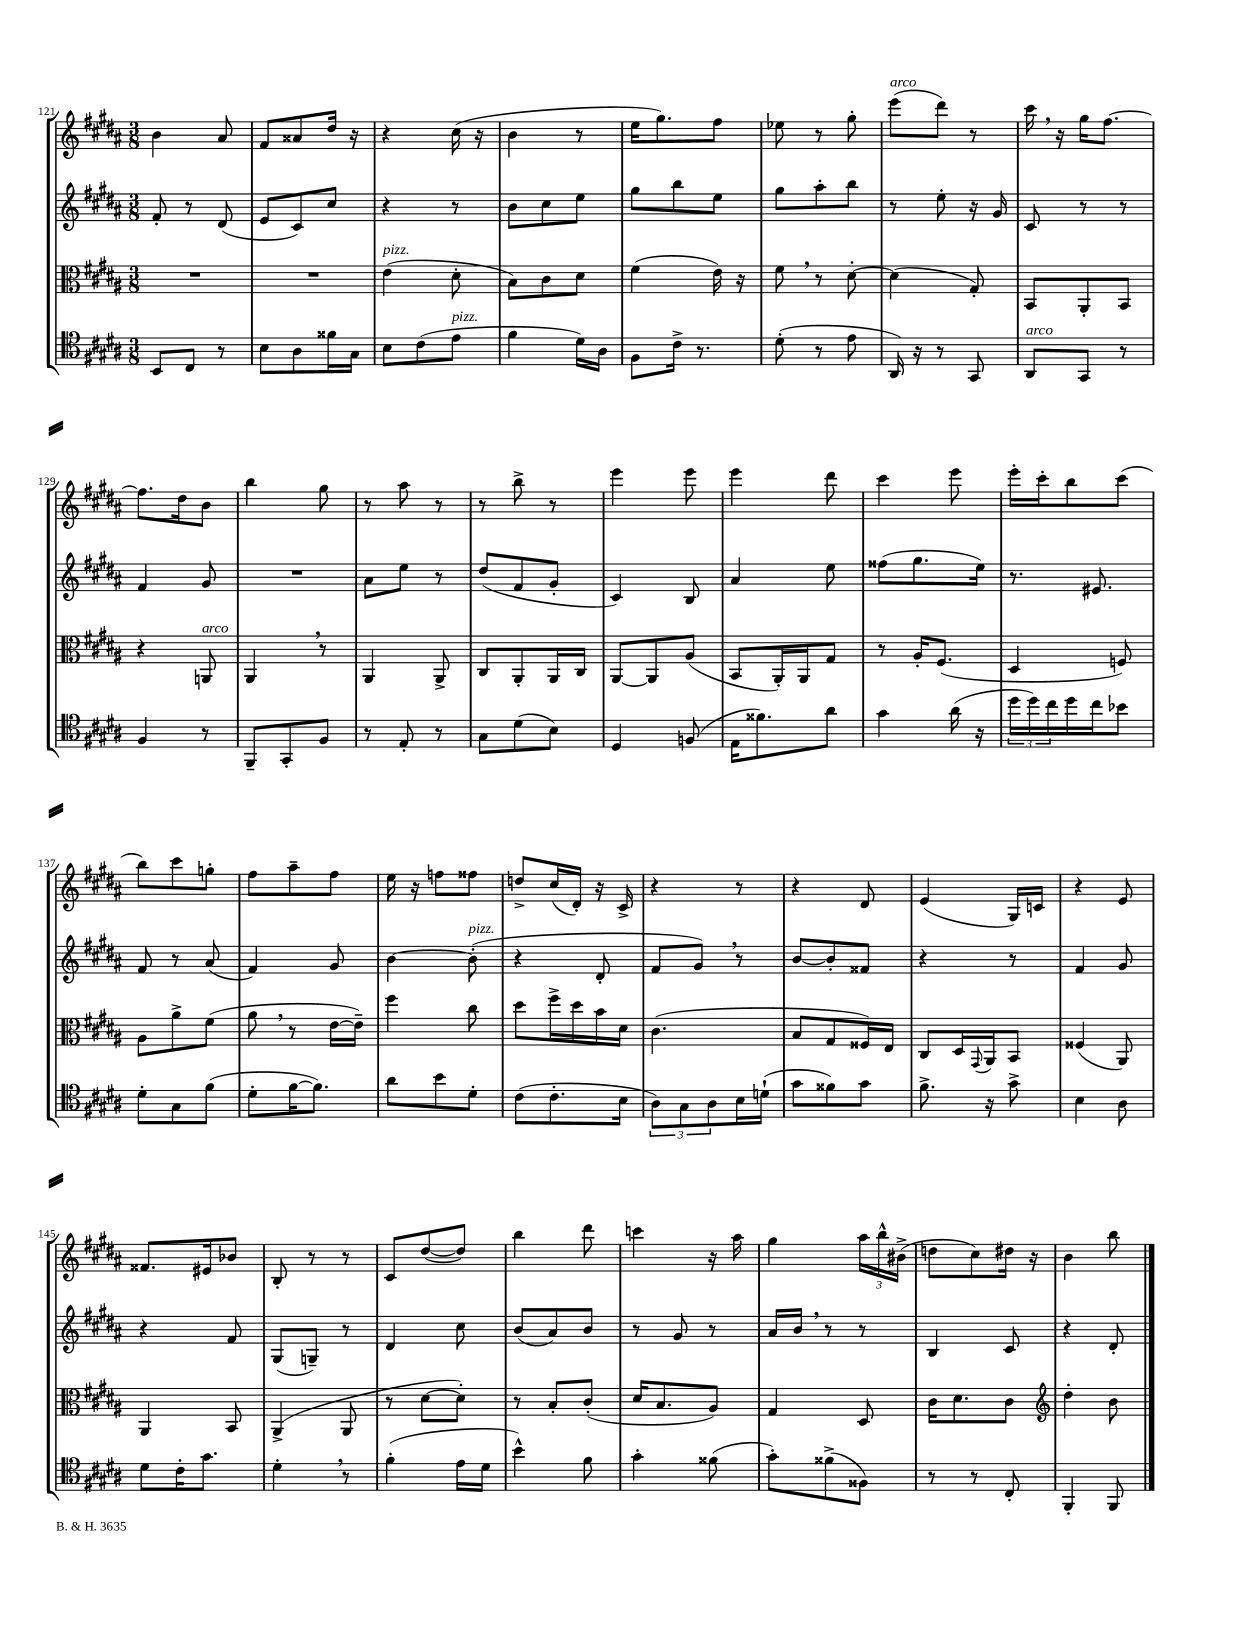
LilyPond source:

<<
\new StaffGroup <<
\new Staff = "s0" {
    \clef treble \key b \major \numericTimeSignature \time 3/8
    b'4 ais'8 |
    fis'8 aisis'8 dis''16 r16 |
    r4 cis''16( r16 |
    b'4 r8 |
    e''16 gis''8.) fis''8 |
    ees''8 r8 gis''8-. |
    e'''8^\markup { \italic "arco" }( dis'''8) r8 |
    cis'''16 \breathe r16 gis''16 fis''8.~ |
    fis''8. dis''16 b'8 |
    b''4 gis''8 |
    r8 ais''8 r8 |
    r8 b''8-> r8 |
    e'''4 e'''8 |
    e'''4 dis'''8 |
    cis'''4 e'''8 |
    e'''16-. cis'''16-. b''8 cis'''8( |
    b''8) cis'''8 g''8-. |
    fis''8 ais''8-- fis''8 |
    e''16 r16 f''8 fisis''8 |
    d''8-> cis''16( dis'16-.) r16 cis'16-> |
    r4 r8 |
    r4 dis'8 |
    e'4( gis16) c'16 |
    r4 e'8 |
    fisis'8. eis'16 bes'8 |
    b8-. r8 r8 |
    cis'8 dis''8~( dis''8) |
    b''4 dis'''8 |
    c'''4 r16 ais''16 |
    gis''4 \tuplet 3/2 { ais''16 b''16-^ bis'16->( } |
    d''8 cis''8) dis''16 r16 |
    b'4 b''8 \bar "|." |
}
\new Staff = "s1" {
    \clef treble \key b \major \numericTimeSignature \time 3/8
    fis'8-. r8 dis'8( |
    e'8 cis'8) cis''8 |
    r4 r8 |
    b'8 cis''8 e''8 |
    gis''8 b''8 e''8 |
    gis''8 ais''8-. b''8 |
    r8 e''8-. r16 gis'16 |
    cis'8 r8 r8 |
    fis'4 gis'8 |
    R4. |
    ais'8 e''8 r8 |
    dis''8( fis'8 gis'8-. |
    cis'4) b8 |
    ais'4 e''8 |
    fisis''8( gis''8. e''16) |
    r8. eis'8. |
    fis'8 r8 ais'8( |
    fis'4) gis'8 |
    b'4~ b'8-.^\markup { \italic "pizz." }( |
    r4 dis'8-. |
    fis'8 gis'8) \breathe r8 |
    b'8~ b'8-. fisis'8 |
    r4 r8 |
    fis'4 gis'8 |
    r4 fis'8 |
    gis8( g8--) r8 |
    dis'4 cis''8 |
    b'8( ais'8) b'8 |
    r8 gis'8 r8 |
    ais'16 b'16 \breathe r8 r8 |
    b4 cis'8 |
    r4 dis'8-. \bar "|." |
}
\new Staff = "s2" {
    \clef alto \key b \major \numericTimeSignature \time 3/8
    R4. |
    R4. |
    e'4^\markup { \italic "pizz." }( dis'8-. |
    b8) cis'8 dis'8 |
    fis'4( e'16) r16 |
    fis'8 \breathe r8 dis'8~-. |
    dis'4( gis8-.) |
    b,8 ais,8-. b,8 |
    r4 a,8^\markup { \italic "arco" } |
    ais,4 \breathe r8 |
    ais,4 ais,8-> |
    cis8 ais,8-. ais,16 cis16 |
    ais,8~ ais,8 ais8( |
    b,8 ais,16-.) ais,16 gis8 |
    r8 ais16-. fis8.( |
    dis4 f8) |
    ais8 ais'8-> fis'8( |
    ais'8 \breathe r8 e'16~ e'16--) |
    fis''4 cis''8 |
    dis''8 fis''16-> dis''16 b'16 dis'16 |
    cis'4.( |
    b8 gis8 fisis16) e16 |
    cis8 dis16 \appoggiatura { gis,8 } ais,16 b,8 |
    fisis4( ais,8) |
    ais,4 b,8 |
    ais,4->( ais,8 |
    r8 dis'8~ dis'8-.) |
    r8 b8-. cis'8-.( |
    dis'16 b8. ais8) |
    gis4 dis8 |
    cis'16 dis'8. cis'8 |
    \clef treble dis''4-. b'8 \bar "|." |
}
\new Staff = "s3" {
    \clef tenor \key b \major \numericTimeSignature \time 3/8
    b,8 cis8 r8 |
    b8 ais8 fisis'16 gis16 |
    b8 cis'8( e'8^\markup { \italic "pizz." } |
    fis'4 dis'16) ais16 |
    fis8 cis'16-> r8. |
    dis'8-.( r8 e'8 |
    ais,16) r16 r8 gis,8 |
    ais,8^\markup { \italic "arco" } gis,8 r8 |
    fis4 r8 |
    fis,8-- gis,8-. fis8 |
    r8 e8-. r8 |
    gis8 dis'8( b8) |
    dis4 f8( |
    e16 fisis'8.) ais'8 |
    gis'4 ais'16( r16 |
    \tuplet 3/2 { dis''16 dis''16) cis''16 } dis''16 cis''16 bes'8 |
    dis'8-. gis8 fis'8( |
    dis'8-. fis'16~ fis'8.) |
    ais'8 b'8 dis'8-. |
    cis'8( cis'8.-. b16 |
    \tuplet 3/2 { ais8) gis8 ais8 } b16 d'16-!( |
    gis'8 fisis'8) gis'8 |
    fis'8.-> r16 gis'8-> |
    b4 ais8 |
    dis'8 cis'16-. gis'8. |
    dis'4-. \breathe r8 |
    fis'4-.( e'16 dis'16 |
    b'4-^) fis'8 |
    gis'4-. fisis'8( |
    gis'8-.) fisis'8->( fisis8) |
    r8 r8 cis8-. |
    fis,4-. fis,8 \bar "|." |
}
>>
>>
\layout { \context { \Score currentBarNumber = #121 } }
